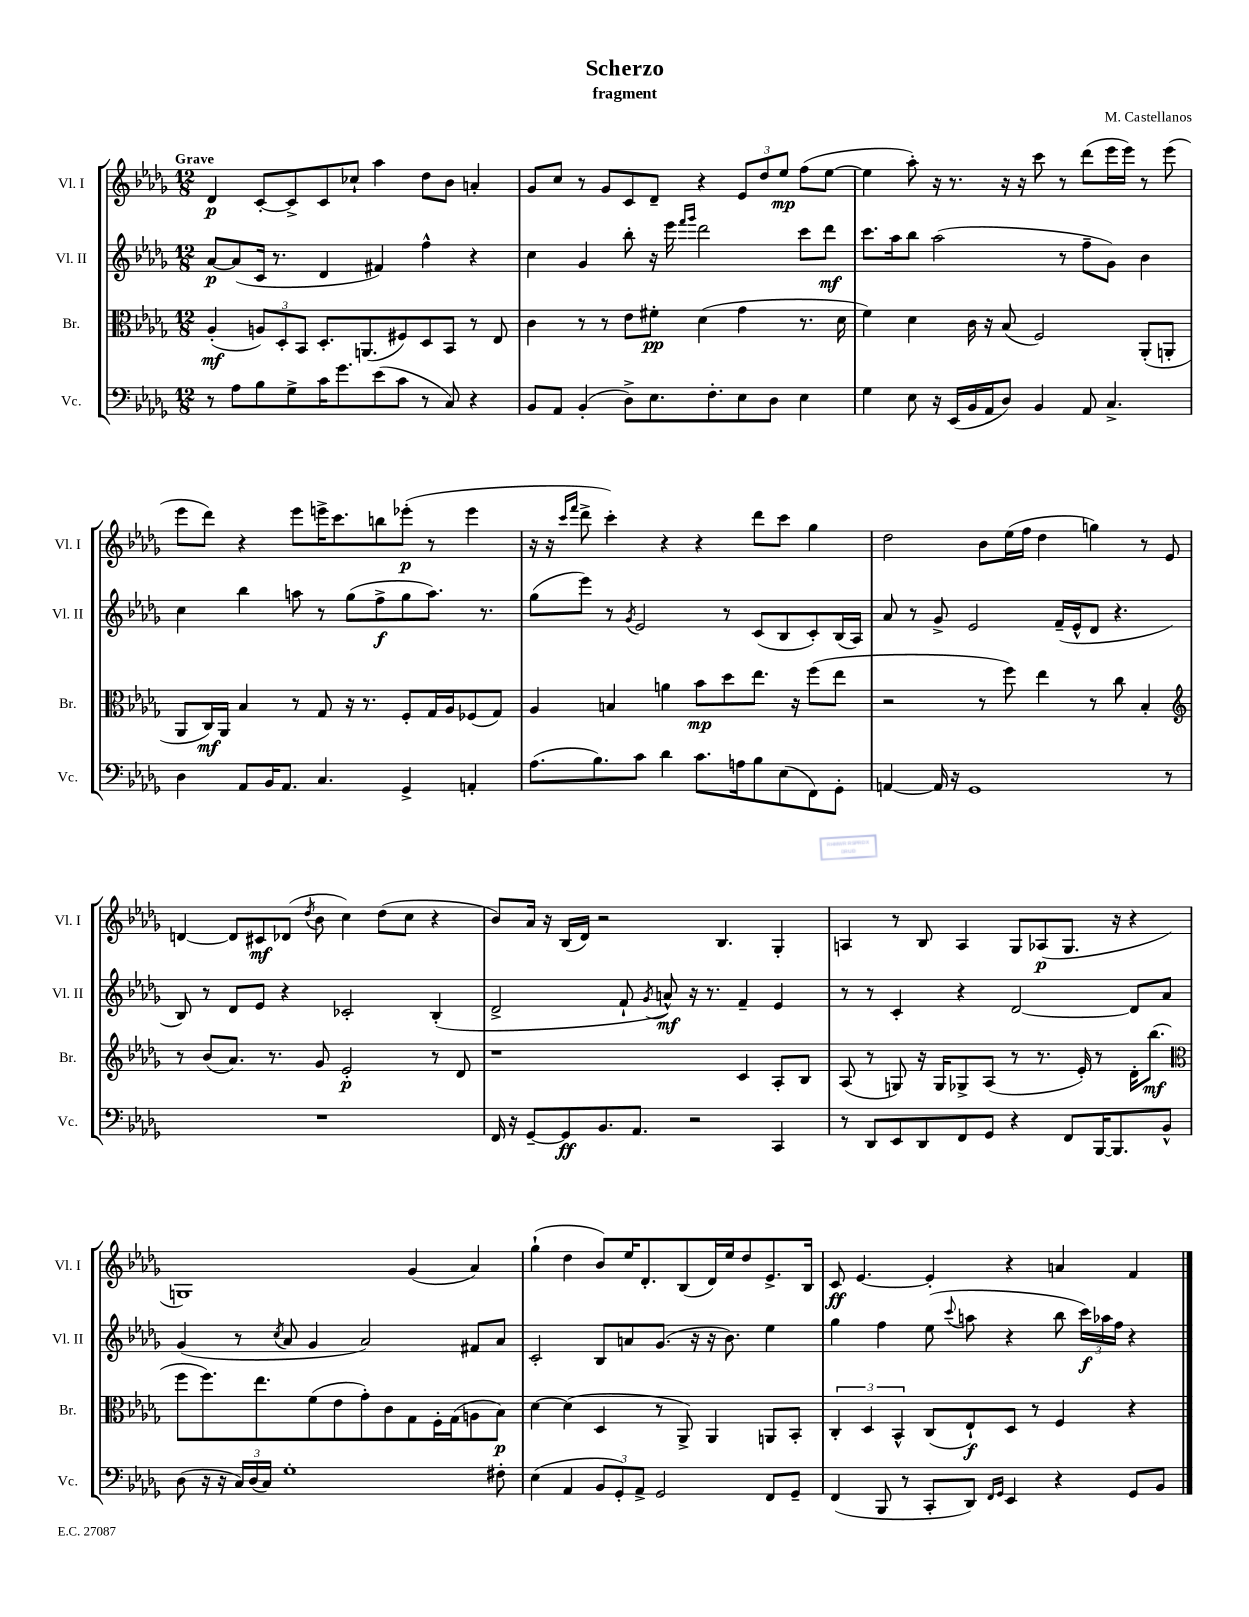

**kern	**dynam	**kern	**dynam	**kern	**dynam	**kern	**dynam
*part4	*part4	*part3	*part3	*part2	*part2	*part1	*part1
*staff4	*staff4	*staff3	*staff3	*staff2	*staff2	*staff1	*staff1
*I"Vc.	*	*I"Br.	*	*I"Vl. II	*	*I"Vl. I	*
*I'Vc.	*	*I'Br.	*	*I'Vl. II	*	*I'Vl. I	*
*clefF4	*	*clefC3	*	*clefG2	*	*clefG2	*
*k[b-e-a-d-g-]	*	*k[b-e-a-d-g-]	*	*k[b-e-a-d-g-]	*	*k[b-e-a-d-g-]	*
*M12/8	*	*M12/8	*	*M12/8	*	*M12/8	*
=1	=1	=1	=1	=1	=1	=1	=1
!	!	!	!	!	!	!LO:TX:a:B:t=Grave	!
8r	.	(4A-'/	mf	[8a-/L	p	4d-/	p
8A-\L	.	.	.	(8a-/]	.	.	.
8B-\	.	12An/L)	.	16c/Jk	.	[8c'/L	.
.	.	.	.	8.r	.	.	.
.	.	12D-'/	.	.	.	.	.
8G-^\	.	.	.	.	.	8c^/]	.
.	.	12BB-/J	.	.	.	.	.
16c\K	.	8.D-'/L	.	4d-/	.	8c/	.
8.g-\	.	.	.	.	.	.	.
.	.	.	.	.	.	8cc-X`/J	.
.	.	(8.AAn/	.	.	.	.	.
(8e-\	.	.	.	4f#X/)	.	4aa-\	.
8c\J	.	8F#X/)	.	.	.	.	.
8r	.	8D-/	.	4ff^^\	.	8dd-\L	.
8C/)	.	8BB-/J	.	.	.	8b-\J	.
4r	.	8r	.	4r	.	4an'/	.
.	.	8E-/	.	.	.	.	.
=2	=2	=2	=2	=2	=2	=2	=2
8BB-/L	.	4c\	.	4cc\	.	8g-/L	.
8AA-/J	.	.	.	.	.	8cc/J	.
(4BB-'/	.	8r	.	4g-/	.	8r	.
.	.	8r	.	.	.	8g-/L	.
8D-^\L)	.	8e-\L	.	8bb-'\	.	8c/	.
8.E-\	.	8f#X'\J	pp	16r	.	8d-~/J	.
.	.	.	.	16eee-\	.	.	.
.	.	.	.	16qqfff/LL	.	.	.
.	.	.	.	16qqggg-/JJ	.	.	.
.	.	(4d-\	.	2ddd-\	.	4r	.
8.F'\	.	.	.	.	.	.	.
8E-\	.	4g-\	.	.	.	12e-/L	.
.	.	.	.	.	.	12dd-/	.
8D-\J	.	.	.	.	.	.	.
.	.	.	.	.	.	12ee-/J	mp
4E-\	.	8.r	.	8ccc\L	.	(8ff\L	.
.	.	.	.	8ddd-\J	mf	[8ee-\J	.
.	.	16d-\	.	.	.	.	.
=3	=3	=3	=3	=3	=3	=3	=3
4G-\	.	4f\)	.	8.ccc\L	.	4ee-\]	.
.	.	.	.	16aa-\k	.	.	.
8E-\	.	4d-\	.	8bb-\J	.	8aa-'\)	.
16r	.	.	.	(2aa-\	.	16r	.
(16EE-/LL	.	.	.	.	.	8.r	.
16BB-/	.	16c\	.	.	.	.	.
16AA-/J	.	16r	.	.	.	.	.
8D-/J)	.	(8B-/	.	.	.	16r	.
.	.	.	.	.	.	16r	.
4BB-/	.	2F/)	.	.	.	8ccc\	.
.	.	.	.	8r	.	8r	.
8AA-/	.	.	.	8ff~\L	.	(8ddd-\L	.
4.C^/	.	.	.	8g-\J)	.	16eee-\L	.
.	.	.	.	.	.	16eee-\JJ)	.
.	.	(8AA-'/L	.	4b-\	.	8r	.
.	.	8AAn'/J	.	.	.	(8eee-\	.
!!LO:LB:g=z
=4	=4	=4	=4	=4	=4	=4	=4
4D-\	.	8AA-/L	.	4cc\	.	8eee-\L	.
.	.	16C/L)	mf	.	.	8ddd-\J)	.
.	.	16AA-/JJ	.	.	.	.	.
8AA-/L	.	4B-/	.	4bb-\	.	4r	.
16BB-/K	.	.	.	.	.	.	.
8.AA-/J	.	.	.	.	.	.	.
.	.	8r	.	8aan\	.	8eee-\L	.
4.C/	.	8G-/	.	8r	.	16eeen^\K	.
.	.	.	.	.	.	8.ccc\	.
.	.	16r	.	(8gg-\L	.	.	.
.	.	8.r	.	.	.	.	.
.	.	.	.	8ff^\	f	8bbn\	.
4GG-^/	.	8F'/L	.	8gg-\	.	(8eee-X'\J	p
.	.	16G-/L	.	8.aa\J)	.	8r	.
.	.	16A-/J	.	.	.	.	.
4AAn'/	.	(8F-X/	.	.	.	4eee-\	.
.	.	.	.	8.r	.	.	.
.	.	8G-/J)	.	.	.	.	.
=5	=5	=5	=5	=5	=5	=5	=5
(8.A-\L	.	4A-/	.	(8gg-\L	.	16r	.
.	.	.	.	.	.	16r	.
.	.	.	.	.	.	16qqccc/LL	.
.	.	.	.	.	.	16qqfff/JJ	.
.	.	.	.	8eee-\J)	.	8ddd-^\	.
8.B-\)	.	.	.	.	.	.	.
.	.	4Bn/	.	8r	.	4ccc'\)	.
.	.	.	.	8qg-/	.	.	.
8c\J	.	.	.	2e-/	.	.	.
4d-\	.	4an\	.	.	.	4r	.
8.c\L	.	8b-\L	mp	.	.	4r	.
.	.	8dd-\	.	8r	.	.	.
16An\k	.	.	.	.	.	.	.
8B-\	.	8.ee-\J	.	(8c/L	.	8ddd-\L	.
(8E-\	.	.	.	8B-/	.	8ccc\J	.
.	.	16r	.	.	.	.	.
8FF\)	.	(8ff\L	.	8c'/)	.	4gg-\	.
8GG-'\J	.	8ee-\J	.	(16B-/L	.	.	.
.	.	.	.	16A-/JJ)	.	.	.
=6	=6	=6	=6	=6	=6	=6	=6
[4AAn/	.	2r	.	8a-/	.	2dd-\	.
.	.	.	.	8r	.	.	.
16AA/]	.	.	.	8g-^/	.	.	.
16r	.	.	.	.	.	.	.
1GG-	.	.	.	2e-/	.	.	.
.	.	8r	.	.	.	8b-\L	.
.	.	8ff\)	.	.	.	(16ee-\L	.
.	.	.	.	.	.	16ff\JJ	.
.	.	4ee-\	.	.	.	4dd-\	.
.	.	.	.	(16f~/LL	.	.	.
.	.	.	.	16e-^^/J	.	.	.
.	.	8r	.	8d-/J	.	4ggn\)	.
.	.	8cc\	.	4.r	.	.	.
.	.	4B-'/	.	.	.	8r	.
8r	.	.	.	.	.	8e-/	.
!!LO:LB:g=z
=7	=7	=7	=7	=7	=7	=7	=7
*	*	*clefG2	*	*	*	*	*
1.r	.	8r	.	8B-/)	.	[4dn/	.
.	.	(8b-/L	.	8r	.	.	.
.	.	8.a-/J)	.	8d-/L	.	8d/L]	.
.	.	.	.	8e-/J	.	8c#X/	mf
.	.	8.r	.	.	.	.	.
.	.	.	.	4r	.	(8d-X/J	.
.	.	.	.	.	.	8qdd-/	.
.	.	8g-/	.	.	.	8b-\	.
.	.	2e-'/	p	2c-X'/	.	4cc\)	.
.	.	.	.	.	.	(8dd-\L	.
.	.	.	.	.	.	8cc\J	.
.	.	8r	.	(4B-'/	.	4r	.
.	.	8d-/	.	.	.	.	.
=8	=8	=8	=8	=8	=8	=8	=8
16FF/	.	1r	.	2d-^/	.	8b-/L)	.
16r	.	.	.	.	.	.	.
[8GG-~/L	.	.	.	.	.	16a-/Jk	.
.	.	.	.	.	.	16r	.
8GG-/]	ff	.	.	.	.	(16B-/LL	.
.	.	.	.	.	.	16d-/JJ)	.
8.BB-/	.	.	.	.	.	2r	.
.	.	.	.	8f`/	.	.	.
8.AA-/J	.	.	.	.	.	.	.
.	.	.	.	8qg-/	.	.	.
.	.	.	.	8an^^/)	mf	.	.
2r	.	.	.	16r	.	.	.
.	.	.	.	8.r	.	.	.
.	.	.	.	.	.	4.B-/	.
.	.	4c/	.	4f~/	.	.	.
4CC/	.	8A-'/L	.	4e-/	.	4G-'/	.
.	.	8B-/J	.	.	.	.	.
=9	=9	=9	=9	=9	=9	=9	=9
8r	.	(8A-/	.	8r	.	4An/	.
8DD-/L	.	8r	.	8r	.	.	.
8EE-/	.	8Gn/)	.	4c'/	.	8r	.
8DD-/	.	16r	.	.	.	8B-/	.
.	.	16G/KL	.	.	.	.	.
8FF/	.	8G-X^/	.	4r	.	4A/	.
8GG-/J	.	(8A-/J	.	.	.	.	.
4r	.	8r	.	[2d-/	.	8G-/L	.
.	.	8.r	.	.	.	(8A-X/	p
8FF/L	.	.	.	.	.	8.G-/J	.
.	.	16e-'/)	.	.	.	.	.
[16BBB-/K	.	8r	.	.	.	.	.
8.BBB-/]	.	.	.	.	.	16r	.
.	.	16d-'\KL	.	8d-/L]	.	4r	.
.	.	(8.bb-\J	mf	.	.	.	.
8BB-^^/J	.	.	.	8a-/J	.	.	.
!!LO:LB:g=z
=10	=10	=10	=10	=10	=10	=10	=10
*	*	*clefC3	*	*	*	*	*
(8D-\	.	8ff\L	.	(4g-/	.	1Gn)	.
16r	.	8.ff\)	.	.	.	.	.
16r	.	.	.	.	.	.	.
24C/LL)	.	.	.	8r	.	.	.
(24D-/	.	.	.	.	.	.	.
.	.	8.ee-\	.	.	.	.	.
24C/JJ)	.	.	.	.	.	.	.
.	.	.	.	8qcc/	.	.	.
1G-'	.	.	.	8a-/	.	.	.
.	.	(8f\	.	4g-/	.	.	.
.	.	8e-\	.	.	.	.	.
.	.	8g-'\)	.	2a-/)	.	.	.
.	.	8c\	.	.	.	.	.
.	.	8G-\	.	.	.	(4g-/	.
.	.	16F'\L	.	.	.	.	.
.	.	(16G-\J	.	.	.	.	.
.	.	8An\	.	8f#X/L	.	4a-/)	.
8F#X'\	.	8B-\J)	p	8a-/J	.	.	.
=11	=11	=11	=11	=11	=11	=11	=11
(4E-\	.	[4d-\	.	2c'/	.	(4gg-`\	.
4AA-/	.	(4d-\]	.	.	.	4dd-\	.
12BB-/L	.	4D-/	.	8B-/L	.	8b-/L)	.
12GG-'/)	.	.	.	.	.	.	.
.	.	.	.	8an/	.	16ee-/K	.
12AA-^/J	.	.	.	.	.	.	.
.	.	.	.	.	.	8.d-'/	.
2GG-/	.	8r	.	(8.g-/J	.	.	.
.	.	8AA-^/)	.	.	.	(8B-/	.
.	.	.	.	16r	.	.	.
.	.	4AA-/	.	16r	.	16d-/L)	.
.	.	.	.	8.b-\)	.	16ee-/J	.
.	.	.	.	.	.	8dd-/	.
8FF/L	.	8AAn/L	.	4ee-\	.	8.e-^/	.
8GG-~/J	.	8BB-'/J	.	.	.	.	.
.	.	.	.	.	.	16B-/Jk	.
=12	=12	=12	=12	=12	=12	=12	=12
(4FF/	.	6C'/	.	4gg-\	.	8c/	ff
.	.	.	.	.	.	[4.e-/	.
.	.	6D-/	.	.	.	.	.
8BBB-/	.	.	.	4ff\	.	.	.
.	.	6BB-^^/	.	.	.	.	.
8r	.	.	.	.	.	.	.
8CC'/L	.	(8C/L	.	(8ee-\	.	4e-'/]	.
.	.	.	.	8qqccc/	.	.	.
8DD-/J)	.	8E-`/)	f	8aan\	.	.	.
16qqFF/LL	.	.	.	.	.	.	.
16qqGG-/JJ	.	.	.	.	.	.	.
4EE-/	.	8D-/J	.	4r	.	4r	.
.	.	8r	.	.	.	.	.
4r	.	4F/	.	8bb-\	.	4an/	.
.	.	.	.	24ccc\LL)	f	.	.
.	.	.	.	24aa-X\	.	.	.
.	.	.	.	24ff\JJ	.	.	.
8GG-/L	.	4r	.	4r	.	4f/	.
8BB-/J	.	.	.	.	.	.	.
==	==	==	==	==	==	==	==
*-	*-	*-	*-	*-	*-	*-	*-
